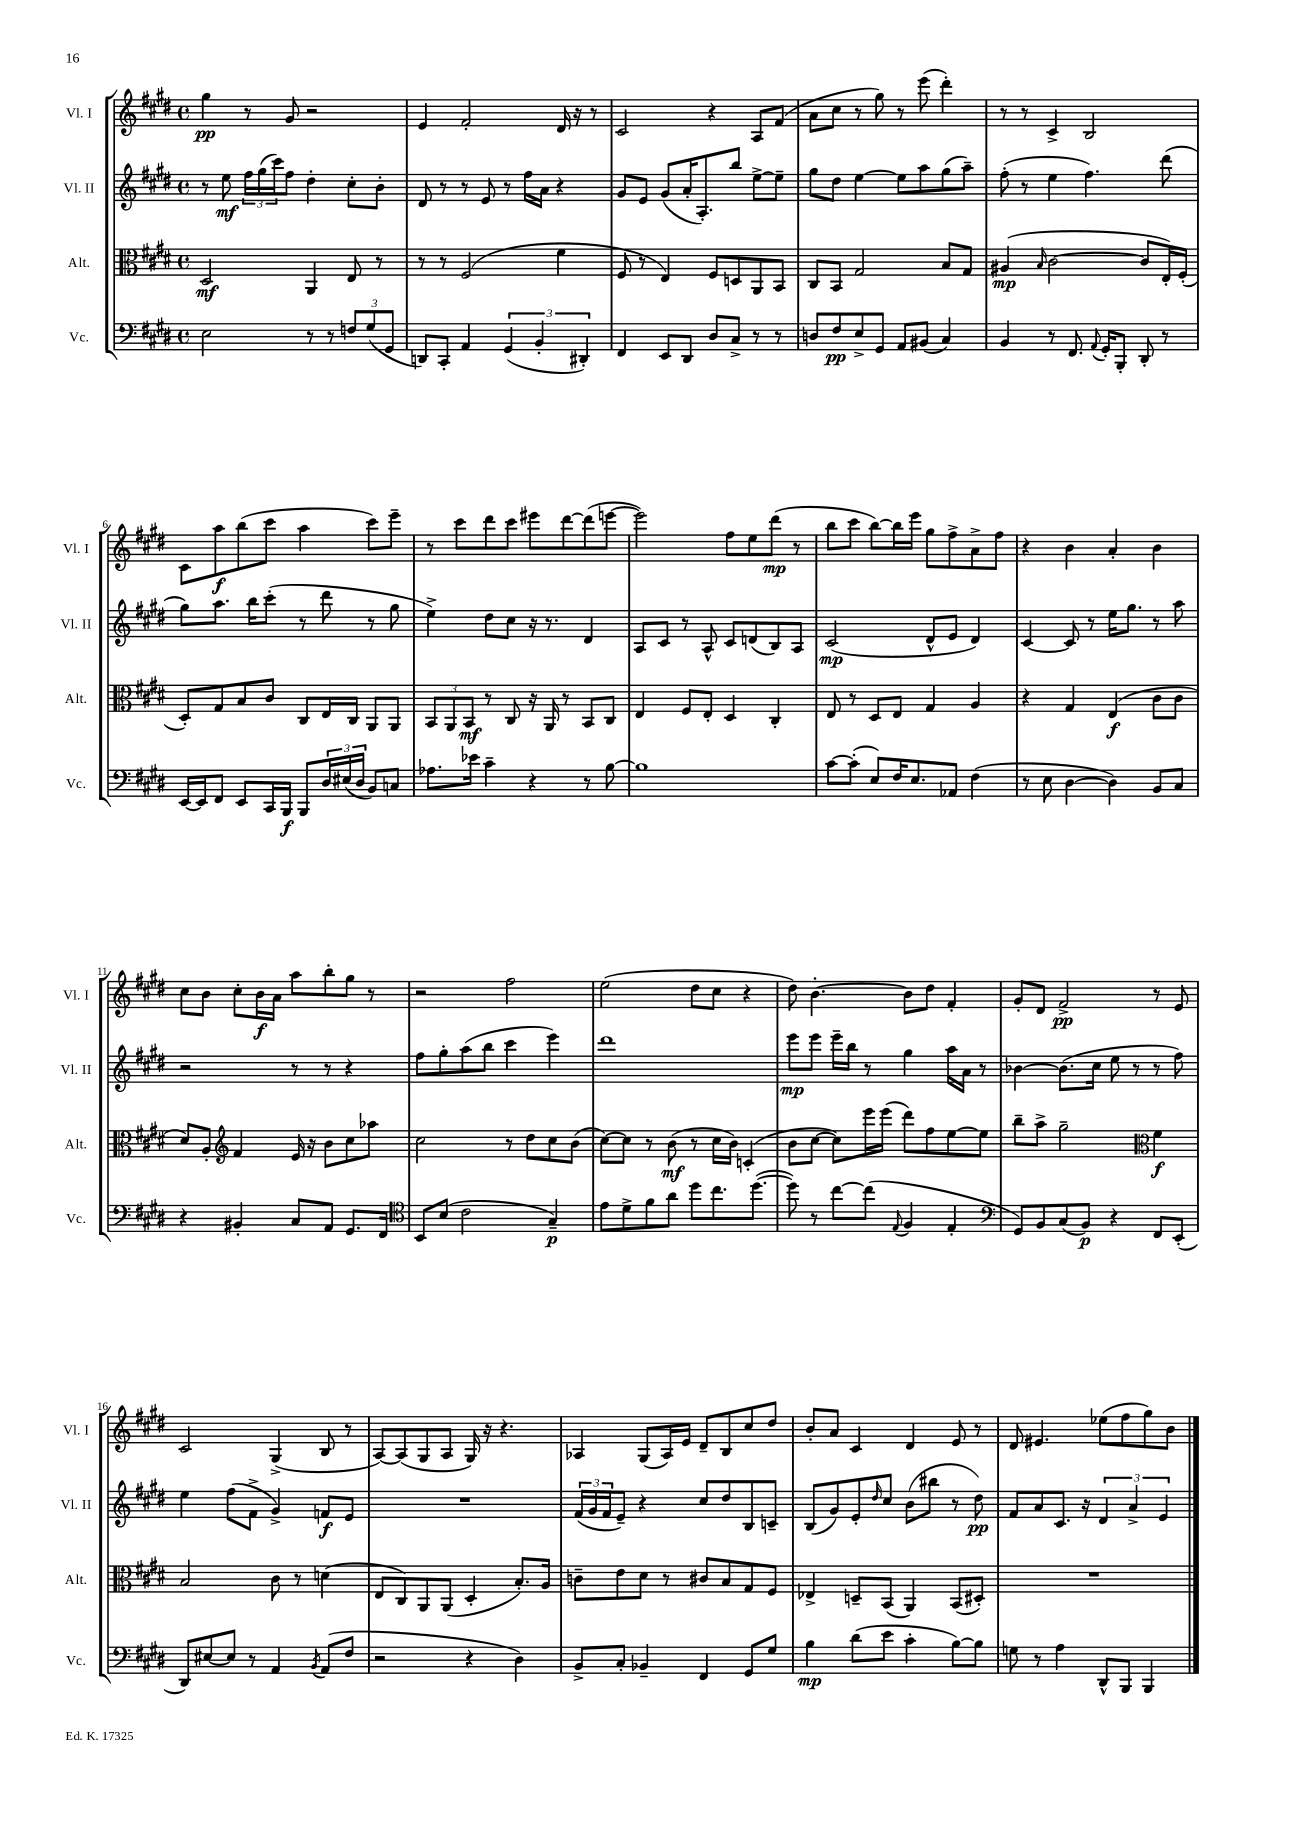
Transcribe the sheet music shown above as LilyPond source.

<<
\new StaffGroup <<
\new Staff = "s0" \with { instrumentName = "Vl. I" shortInstrumentName = "Vl. I" } {
    \clef treble \key e \major \defaultTimeSignature \time 4/4
    gis''4\pp r8 gis'8 r2 |
    e'4 fis'2-. dis'16 r16 r8 |
    cis'2 r4 a8 fis'8( |
    a'8 cis''8 r8 gis''8) r8 e'''8( dis'''4-.) |
    r8 r8 cis'4-> b2 |
    cis'8 a''8\f b''8( cis'''8 a''4 cis'''8) e'''8-- |
    r8 cis'''8 dis'''8 cis'''8 eis'''8 dis'''8~ dis'''8( e'''8~ |
    e'''2) fis''8 e''8 dis'''8\mp( r8 |
    b''8 cis'''8 b''8~) b''16 e'''16 gis''8 fis''8-> a'8-> fis''8 |
    r4 b'4 a'4-. b'4 |
    cis''8 b'8 cis''8-. b'16\f a'16 a''8 b''8-. gis''8 r8 |
    r2 fis''2 |
    e''2( dis''8 cis''8 r4 |
    dis''8) b'4.~-. b'8 dis''8 fis'4-. |
    gis'8-. dis'8 fis'2->\pp r8 e'8 |
    cis'2 gis4->( b8 r8 |
    a8~) a8( gis8 a8 gis16) r16 r4. |
    aes4 gis8( aes16) e'16 dis'8-- b8 cis''8 dis''8 |
    b'8-. a'8 cis'4 dis'4 e'8 r8 |
    dis'8 eis'4. ees''8( fis''8 gis''8) b'8 \bar "|." |
}
\new Staff = "s1" \with { instrumentName = "Vl. II" shortInstrumentName = "Vl. II" } {
    \clef treble \key e \major \defaultTimeSignature \time 4/4
    r8 e''8\mf \tuplet 3/2 { fis''16 gis''16( cis'''16) } fis''8 dis''4-. cis''8-. b'8-. |
    dis'8 r8 r8 e'8 r8 fis''16 a'16 r4 |
    gis'8 e'8 gis'8( a'16-. a8.-.) b''8 e''8~-> e''8-- |
    gis''8 dis''8 e''4~ e''8 a''8 gis''8( a''8--) |
    fis''8-.( r8 e''4 fis''4.) dis'''8( |
    gis''8) a''8. b''16 cis'''8-.( r8 dis'''8 r8 gis''8 |
    e''4->) dis''8 cis''8 r16 r8. dis'4 |
    a8 cis'8 r8 a8-^ cis'8 d'8( b8) a8 |
    cis'2\mp( dis'8-^ e'8 dis'4) |
    cis'4~ cis'8 r8 e''16 gis''8. r8 a''8 |
    r2 r8 r8 r4 |
    fis''8 gis''8-. a''8( b''8 cis'''4 e'''4) |
    dis'''1 |
    e'''8\mp e'''8 e'''16-- b''16 r8 gis''4 a''16 a'16 r8 |
    bes'4~ bes'8.( cis''16 e''8 r8 r8 fis''8) |
    e''4 fis''8( fis'8-> gis'4->) f'8\f e'8 |
    R1 |
    \tuplet 3/2 { fis'16( gis'16 fis'16 } e'8--) r4 cis''8 dis''8 b8 c'8-- |
    b8( gis'8) e'8-. \grace { dis''16 } cis''8 b'8( bis''8 r8 dis''8\pp) |
    fis'8 a'8 cis'8. r16 \tuplet 3/2 { dis'4 a'4-> e'4 } \bar "|." |
}
\new Staff = "s2" \with { instrumentName = "Alt." shortInstrumentName = "Alt." } {
    \clef alto \key e \major \defaultTimeSignature \time 4/4
    dis2\mf a,4 e8 r8 |
    r8 r8 fis2( fis'4 |
    fis8 r8 e4) fis8 d8 a,8 b,8 |
    cis8 b,8 gis2 b8 gis8 |
    ais4\mp( \grace { b16 } cis'2~ cis'8 e16-.) fis16-.( |
    dis8-.) gis8 b8 cis'8 cis8 e16 cis16 a,8 a,8 |
    \tuplet 3/2 { b,8 a,8 b,8\mf } r8 cis8 r16 a,16 r8 b,8 cis8 |
    e4 fis8 e8-. dis4 cis4-. |
    e8 r8 dis8 e8 gis4 a4 |
    r4 gis4 e4\f( cis'8 cis'8 |
    dis'8) a8-. \clef treble fis'4 e'16 r16 b'8 cis''8 aes''8 |
    cis''2 r8 dis''8 cis''8 b'8( |
    cis''8~) cis''8 r8 b'8\mf( r8 cis''16 b'16) c'4-.( |
    b'8 cis''8~ cis''8) e'''16 e'''16( dis'''8) fis''8 e''8~ e''8 |
    b''8-- a''8-> gis''2-- \clef alto fis'4\f |
    b2 cis'8 r8 d'4( |
    e8 cis8) a,8 a,8( dis4-. b8.-.) a16 |
    c'8-- e'8 dis'8 r8 cis'8 b8 gis8 fis8 |
    ees4-> d8-- b,8( a,4) b,8( dis8-.) |
    R1 \bar "|." |
}
\new Staff = "s3" \with { instrumentName = "Vc." shortInstrumentName = "Vc." } {
    \clef bass \key e \major \defaultTimeSignature \time 4/4
    e2 r8 r8 \tuplet 3/2 { f8 gis8( gis,8 } |
    d,8) cis,8-. a,4 \tuplet 3/2 { gis,4( b,4-. dis,4-.) } |
    fis,4 e,8 dis,8 dis8 cis8-> r8 r8 |
    d8 fis8\pp e8-> gis,8 a,8 bis,8( cis4) |
    b,4 r8 fis,8. \appoggiatura { a,8 } gis,16-. b,,8-. dis,8-. r8 |
    e,16~ e,16 fis,8 e,8 cis,16 b,,16\f b,,8 \tuplet 3/2 { dis16 eis16( dis16 } b,8) c8 |
    aes8. ees'16 cis'4-- r4 r8 b8~ |
    b1 |
    cis'8~ cis'8-.( e8) fis16 e8. aes,8 fis4( |
    r8 e8 dis4~ dis4) b,8 cis8 |
    r4 bis,4-. cis8 a,8 gis,8. fis,16 |
    \clef tenor b,8 b8( cis'2 gis4--\p) |
    e'8 dis'8-> fis'8 a'8 dis''8 cis''8. dis''8.~( |
    dis''8) r8 cis''8~ cis''8( \appoggiatura { e8 } fis4 e4-. |
    \clef bass gis,8) b,8 cis8( b,8\p) r4 fis,8 e,8-.( |
    dis,8) eis8~ eis8 r8 a,4 \acciaccatura { b,8 } a,8( fis8 |
    r2 r4 dis4) |
    b,8-> cis8-. bes,4-- fis,4 gis,8 gis8 |
    b4\mp dis'8( e'8 cis'4-. b8~) b8 |
    g8 r8 a4 dis,8-^ b,,8 b,,4 \bar "|." |
}
>>
>>
